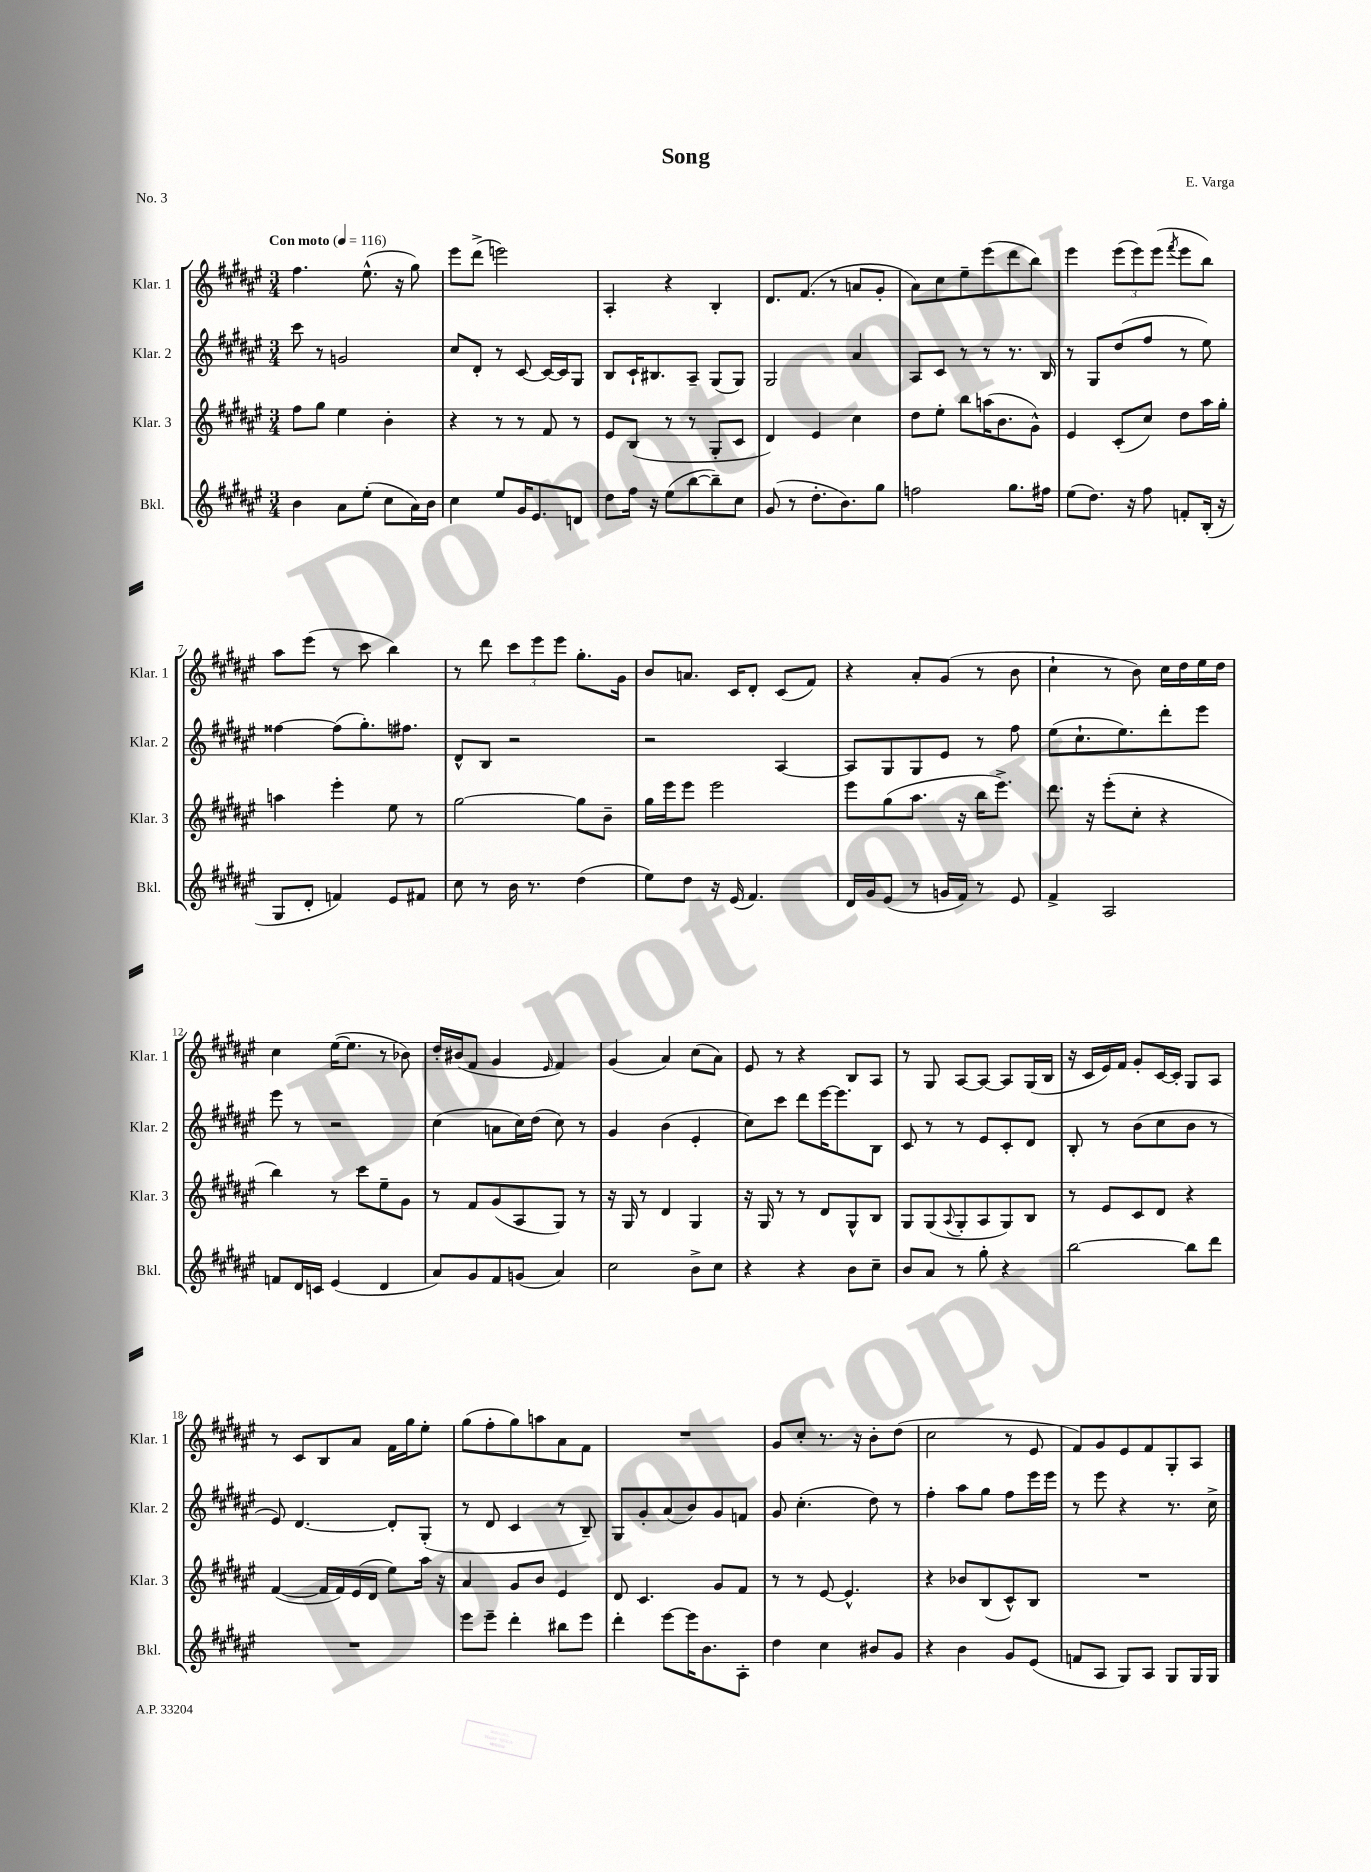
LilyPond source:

\header { title = "Song" composer = "E. Varga" piece = "No. 3" }
<<
\new StaffGroup <<
\new Staff = "s0" \with { instrumentName = "Klar. 1" shortInstrumentName = "Klar. 1" } {
    \clef treble \key fis \major \numericTimeSignature \time 3/4 \tempo "Con moto" 4 = 116
    fis''4. eis''8.-^( r16 gis''8) |
    eis'''8 dis'''8->( e'''2) |
    ais4-. r4 b4-. |
    dis'8. fis'8.( r8 a'8 gis'8-. |
    ais'8) cis''8 eis''8-- eis'''8( dis'''8 b''8) |
    eis'''4 \tuplet 3/2 { eis'''8( eis'''8) eis'''8( } \acciaccatura { fis'''8 } eis'''8 b''8) |
    ais''8 eis'''8( r8 cis'''8 b''4) |
    r8 dis'''8 \tuplet 3/2 { cis'''8 eis'''8 eis'''8 } gis''8.-. gis'16 |
    b'8 a'8. cis'16 dis'8-. cis'8( fis'8) |
    r4 ais'8-. gis'8( r8 b'8 |
    cis''4-! r8 b'8) cis''16 dis''16 eis''16 dis''16 |
    cis''4 eis''16~( eis''8. r8 bes'8) |
    dis''16-. bis'16( fis'8 gis'4 \grace { eis'16 } fis'4) |
    gis'4( ais'4) cis''8( ais'8) |
    eis'8 r8 r4 b8 ais8 |
    r8 gis8 ais8~ ais8~ ais8 gis16( b16 |
    r16 cis'16 eis'16) fis'16 gis'8-. cis'16~ cis'16-. gis8 ais8 |
    r8 cis'8 b8 ais'8 fis'16 gis''16 eis''8-. |
    gis''8( fis''8-. gis''8) a''8 ais'8 fis'8 |
    R2. |
    gis'8 cis''8-. r8. r16 b'8-. dis''8( |
    cis''2 r8 eis'8 |
    fis'8) gis'8 eis'8 fis'8 gis8-. ais8 \bar "|." |
}
\new Staff = "s1" \with { instrumentName = "Klar. 2" shortInstrumentName = "Klar. 2" } {
    \clef treble \key fis \major \numericTimeSignature \time 3/4
    cis'''8 r8 g'2 |
    cis''8 dis'8-. r8 cis'8~ cis'16~ cis'16 gis8 |
    b8 cis'16-! bis8. ais8-- gis8( gis8) |
    gis2 ais'4 |
    ais8 cis'8 r8 r8 r8. b16 |
    r8 gis8 dis''8( fis''8 r8 eis''8) |
    fisis''4~ fisis''8( gis''8.-.) fis''8. |
    dis'8-^ b8 r2 |
    r2 ais4~ |
    ais8 gis8 gis8 eis'8 r8 fis''8 |
    eis''8( cis''8.-! eis''8.) dis'''8-. eis'''8 |
    eis'''8 r8 r2 |
    cis''4( a'8 cis''16) dis''16( cis''8) r8 |
    gis'4 b'4( eis'4-. |
    cis''8) cis'''8 dis'''8 eis'''16~ eis'''8. b8 |
    cis'8 r8 r8 eis'8 cis'8-. dis'8 |
    b8-. r8 b'8( cis''8 b'8 r8 |
    eis'8) dis'4.~ dis'8-. gis8-.( |
    r8 dis'8 cis'4 r8 b8--) |
    gis8 gis'8-. ais'8( b'8) gis'8 f'8 |
    gis'8 cis''4.-.( dis''8) r8 |
    fis''4-. ais''8 gis''8 fis''8 eis'''16 eis'''16 |
    r8 eis'''8 r4 r8. cis''16-> \bar "|." |
}
\new Staff = "s2" \with { instrumentName = "Klar. 3" shortInstrumentName = "Klar. 3" } {
    \clef treble \key fis \major \numericTimeSignature \time 3/4
    fis''8 gis''8 eis''4 b'4-. |
    r4 r8 r8 fis'8 r8 |
    eis'8 b8( r8 r8 gis8-. cis'8 |
    dis'4) eis'4 cis''4 |
    dis''8 eis''8-. b''8 a''16( b'8. gis'8-^) |
    eis'4 cis'8-.( cis''8) dis''8 ais''16 gis''16-. |
    a''4 eis'''4-. eis''8 r8 |
    gis''2~ gis''8 b'8-- |
    gis''16 eis'''16 eis'''8 eis'''2 |
    eis'''8 gis''8( ais''8. r16 b''16 eis'''8.->) |
    dis'''8. r16 eis'''8-.( cis''8-. r4 |
    b''4) r8 cis'''8 eis''8-- gis'8 |
    r8 fis'8 gis'8( ais8 gis8) r8 |
    r16 gis16 r8 dis'4 gis4 |
    r16 gis16 r8 r8 dis'8 gis8-^ b8 |
    gis8 gis8( \appoggiatura { ais8 } gis8-. ais8 gis8) b8 |
    r8 eis'8 cis'8 dis'8 r4 |
    fis'4~( fis'16 fis'16) eis'16( dis'16 eis''8) ais''16 r16 |
    ais'4 gis'8 b'8 eis'4 |
    dis'8 cis'4. gis'8 fis'8 |
    r8 r8 eis'8~ eis'4.-^ |
    r4 bes'8 b8( cis'8-^) b8 |
    R2. \bar "|." |
}
\new Staff = "s3" \with { instrumentName = "Bkl." shortInstrumentName = "Bkl." } {
    \clef treble \key fis \major \numericTimeSignature \time 3/4
    b'4 ais'8 eis''8-.( cis''8 ais'16) b'16 |
    cis''4 eis''8 gis'16 eis'8. d'8 |
    dis''8 fis''16 r16 eis''8( b''8~ b''8--) cis''8 |
    gis'8( r8 dis''8.-. b'8.) gis''8 |
    f''2 gis''8. fis''16 |
    eis''8( dis''8.) r16 fis''8 f'8-. b16-.( r16 |
    gis8 dis'8-. f'4) eis'8 fis'8 |
    cis''8 r8 b'16 r8. dis''4( |
    eis''8) dis''8 r16 eis'16( fis'4.) |
    dis'16 gis'16 eis'8( r8 g'16 fis'16) r8 eis'8 |
    fis'4-> ais2 |
    f'8 dis'16 c'16 eis'4( dis'4 |
    ais'8) gis'8 fis'8 g'8( ais'4) |
    cis''2 b'8-> cis''8 |
    r4 r4 b'8 cis''8-- |
    b'8 ais'8 r8 gis''8-. r4 |
    b''2~ b''8 dis'''8 |
    R2. |
    eis'''8 eis'''8-- dis'''4-. bis''8 eis'''8 |
    dis'''4-. eis'''8~ eis'''16 b'8. ais8-. |
    dis''4 cis''4 bis'8 gis'8 |
    r4 b'4 gis'8 eis'8( |
    f'8 ais8 gis8) ais8 gis8 gis16 gis16 \bar "|." |
}
>>
>>
